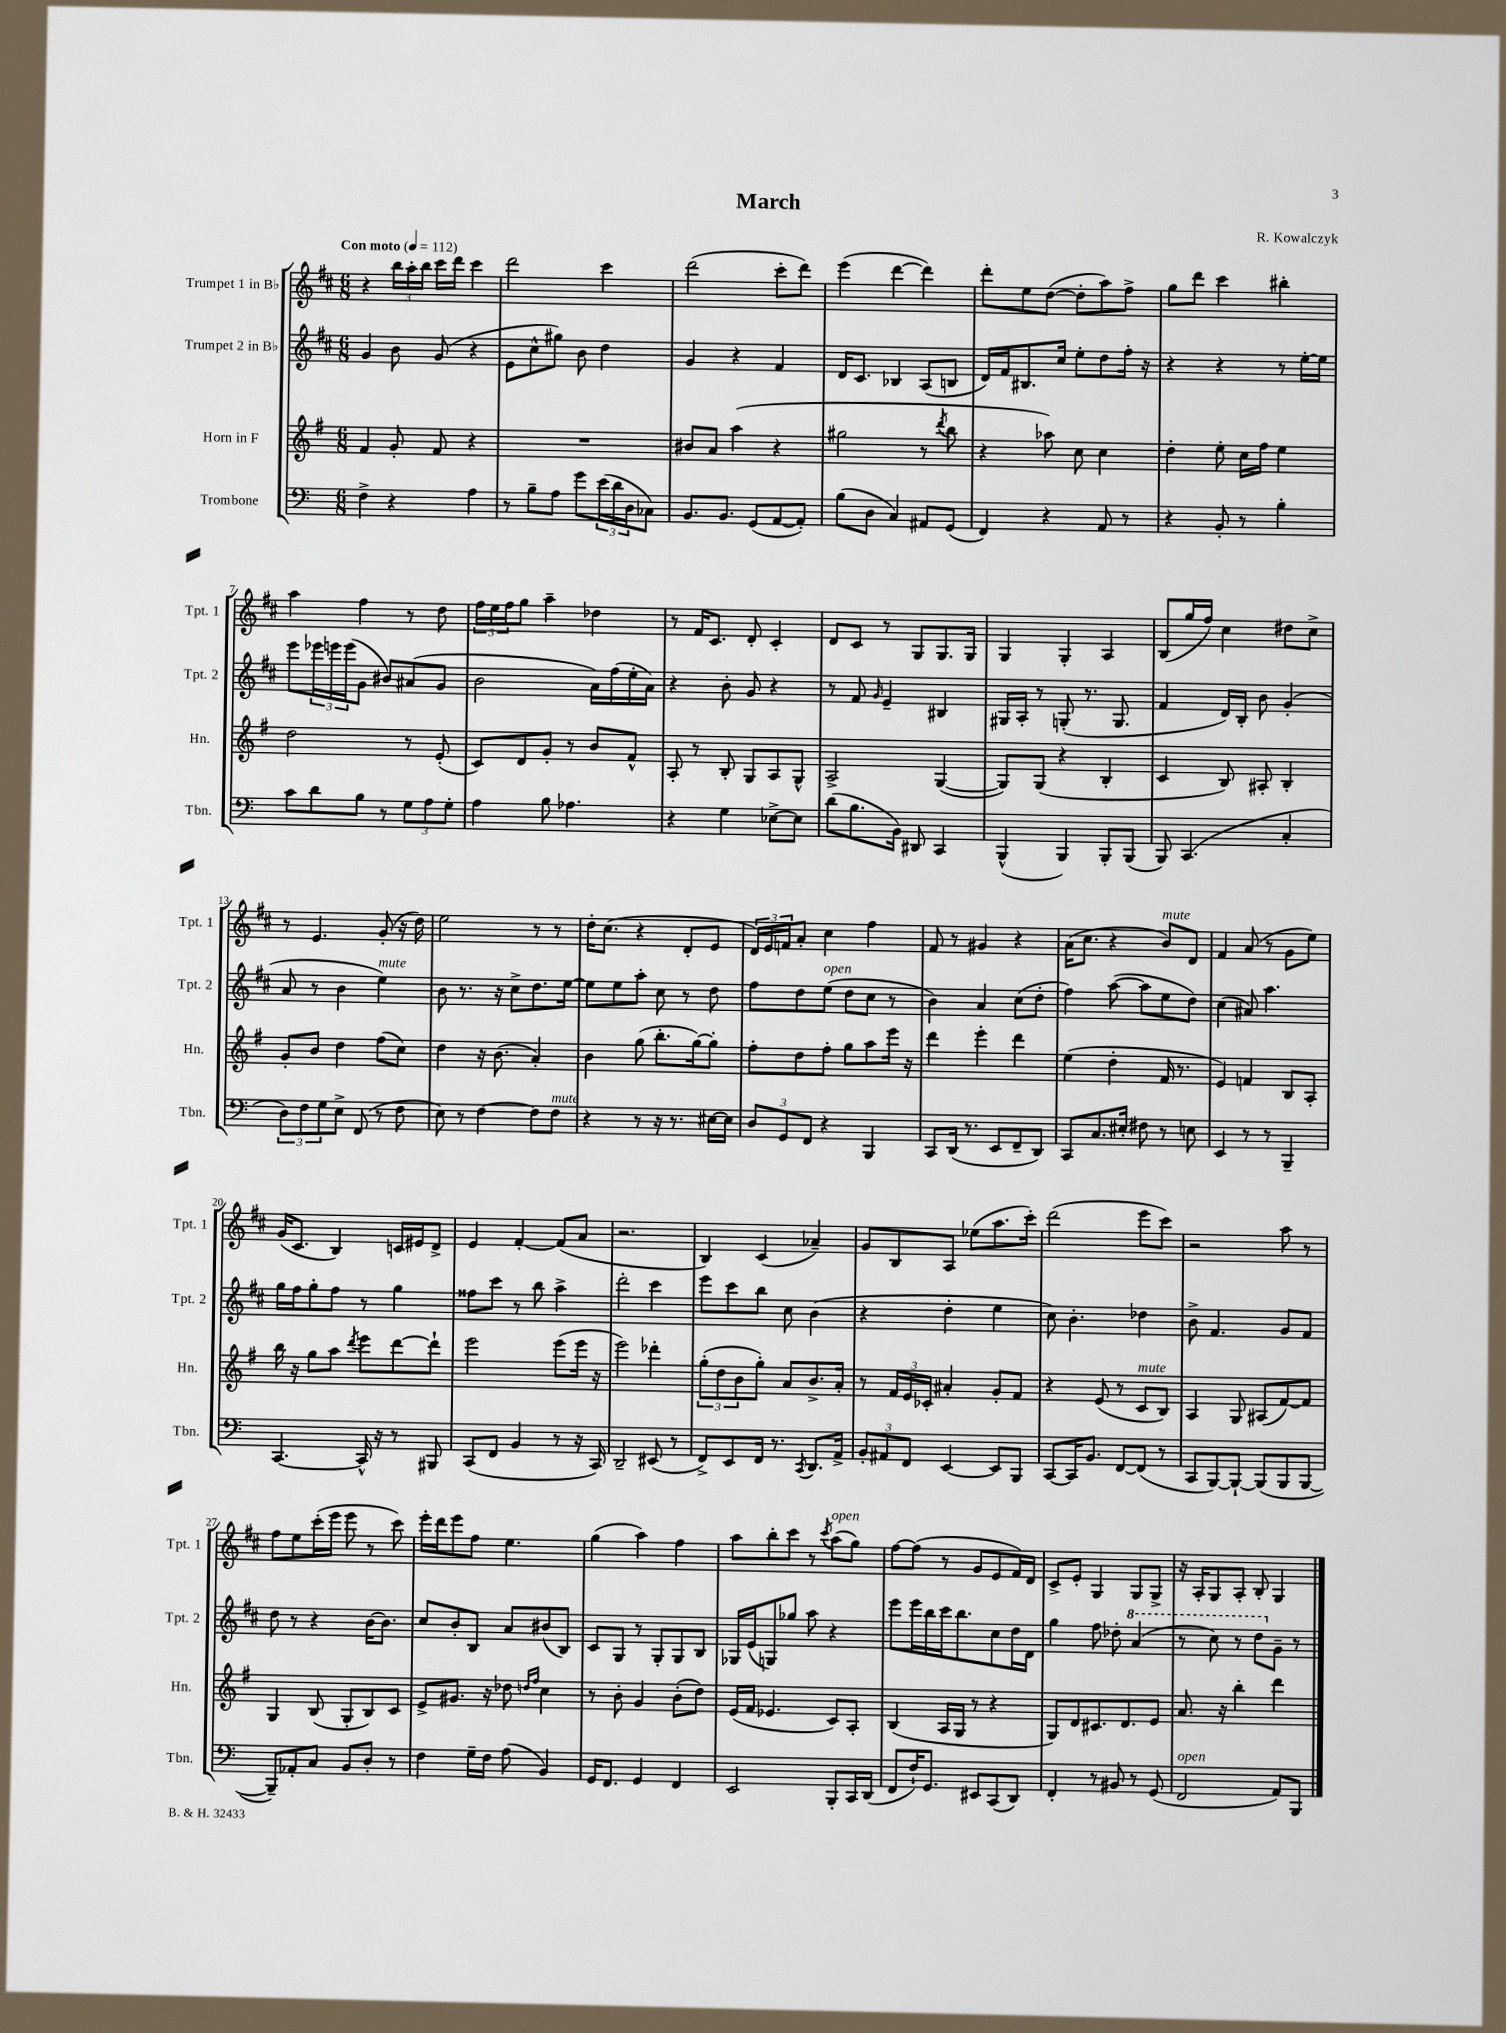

**kern	**kern	**kern	**kern
*staff4	*staff3	*staff2	*staff1
*clefF4	*clefG2	*clefG2	*clefG2
*k[]	*k[f#]	*k[f#c#]	*k[f#c#]
*M6/8	*M6/8	*M6/8	*M6/8
*MM112	*MM112	*MM112	*MM112
4F^	4f#	4g	4r
4r	8g'	8b	24bb
.	.	.	24aa'
.	.	.	24bb
.	8f#	(8g	16ccc#
.	.	.	16ddd
4A	4r	4r	4ccc#
=	=	=	=
8r	2.r	8e	2ddd
8B~	.	8cc#^^	.
8A	.	8gg#)	.
8g	.	8b	.
(24e	.	4dd	4ccc#
24d	.	.	.
24D	.	.	.
8C-)	.	.	.
=	=	=	=
8.BB	8b#	4g	(2ddd
.	8a	.	.
8.BB	.	.	.
.	(4aa	4r	.
(8GG	.	.	.
[8AA	4r	4f#	8ccc#'
8AA'])	.	.	8ddd)
=	=	=	=
(8B	2gg#	16d	(4eee
.	.	8.c#	.
8D	.	.	.
4C)	.	4B-	[4ddd
8AA#	8r	(8A	4ddd])
.	8qddd	.	.
(8GG	8bb	8B	.
=	=	=	=
4FF)	4r	16d)	8ddd'
.	.	16f#	.
.	.	8.B#	8ee
4r	8aa-)	.	([8dd
.	.	16cc#	.
.	8cc	8ee'	8dd']
8AA	4cc	8dd	8aa)
8r	.	16ff#'	8ff#^
.	.	16r	.
=	=	=	=
4r	4dd'	4r	8gg
.	.	.	8ddd
8BB'	8ee'	4r	4ccc#
8r	16cc	.	.
.	16ff#	.	.
4B'	4ee	8r	4bb#'
.	.	[16ee'	.
.	.	16ee]	.
=	=	=	=
8c	2dd	8eee	4aa
8d	.	24eee-	.
.	.	24eee	.
.	.	(24eee	.
8B	.	8g	4ff#
8r	.	8b#)	.
12G	8r	(8a#	8r
12A	.	.	.
.	(8e'	8g	8dd
12G'	.	.	.
=	=	=	=
4A	8c)	2b	24ff#
.	.	.	24ee
.	.	.	24ff#
.	8d	.	8gg
8B	8g'	.	4aa~
4.A-	8r	.	.
.	8b	16a)	4dd-
.	.	(16ff#	.
.	8f#^^	16ee'	.
.	.	16a)	.
=	=	=	=
4r	8A'	4r	8r
.	8r	.	16f#
.	.	.	8.c#
4G	8B'	8b'	.
.	8G	8g	8d'
[8E-^	8A	4r	4c#'
8E-]	8G^^	.	.
=	=	=	=
(8d	2A^	8r	8d
8.B	.	8f#	8c#
.	.	16qqg	.
.	.	4e~	8r
16BB)	.	.	.
8DD#	.	.	8G
4CC	([4G	4B#	8.G
.	.	.	16G
=	=	=	=
(4BBB^^	8G])	16G#	4G
.	.	16A'	.
.	(8G	8r	.
4BBB)	4r	(8G'	4G'
.	.	8.r	.
8BBB'	4B'	.	4A
.	.	8.G	.
(8BBB	.	.	.
=	=	=	=
8BBB)	4c	4f#	(8B
(4.CC	.	.	16gg
.	.	.	16ff#)
.	8B)	16d)	4cc#
.	.	16B'	.
.	8A#'	8b	.
4C'	4B'	(4g'	8dd#
.	.	.	8cc#^
=	=	=	=
12D)	8g'	8a	8r
12F	.	.	.
.	8b	8r	4.e
12G	.	.	.
8E^	4dd	4b	.
(8FF	.	.	.
8r	(8ff#	4ee)	(8g'
8F	8cc)	.	16r
.	.	.	16dd)
=	=	=	=
8E)	4dd	8b	2ee
8r	.	8.r	.
[4F	16r	.	.
.	(8.b	16r	.
.	.	8cc#^	.
8F]	4a')	8.dd	8r
8F	.	.	8r
.	.	[16ee	.
=	=	=	=
4r	4b	8ee]	16dd'
.	.	.	(8.cc#
.	.	8ee	.
8r	(8gg	8aa'	4r
16r	8.bb'	8cc#	.
8.r	.	.	.
.	.	8r	8d'
.	[16gg)	.	.
[16E#	8gg']	8dd	8e
16E#]	.	.	.
=	=	=	=
12D	8ff#'	8ff#	24d)
.	.	.	24e
12GG	.	.	24f
.	8dd	8dd	8a'
12FF	.	.	.
4r	8ff#'	(8ee	4cc#
.	8gg	8dd	.
4BBB	8aa	8cc#	4ff#
.	16eee	8r	.
.	16r	.	.
=	=	=	=
8CC	4ddd	4b)	8f#
(16DD	.	.	8r
8.r	.	.	.
.	4eee'	4a	4g#
8EE	.	.	.
8FF~	4ddd	(8cc#	4r
8DD)	.	8dd'	.
=	=	=	=
8CC	(4ee	4ff#)	(16a
.	.	.	8.cc#
8.C	.	.	.
.	4dd'	([8aa	4r
16E#'	.	.	.
8F#	.	8aa]	.
8r	16f#	8ee	8b)
.	8.r	.	.
8E	.	8dd)	8d
=	=	=	=
4EE	4e)	(4cc#	4f#
8r	4f	8a#)	(8a
8r	.	4.aa	8r
4BBB~	8B	.	8g
.	8A'	.	8ee)
=	=	=	=
[4.CC	16bb	16gg	(16g
.	16r	16ff#	8.c#
.	8gg	8gg'	.
.	8aa	8ff#	4B)
.	8qddd	.	.
16CC^^]	8eee	8r	.
16r	.	.	.
8r	[8ddd	4gg	16c
.	.	.	16e#
8BBB#	8ddd`]	.	8d^
=	=	=	=
(8CC	2eee	8ff##	4e
8FF	.	8ccc#	.
4BB	.	8r	[4f#'
.	.	8bb	.
8r	(8eee	4aa^	(8f#]
16r	16eee	.	8a
16CC)	16r	.	.
=	=	=	=
2DD~	2eee)	2ddd'	2.r
(8EE#	4ddd-'	4ccc#	.
8r	.	.	.
=	=	=	=
8FF^)	(12gg'	8eee	4B)
.	12dd	.	.
8EE	.	8ccc#	.
.	12b	.	.
16FF	8gg')	8bb	(4c#
8.r	.	.	.
.	8a	8cc#	.
8qCC	.	.	.
8.DD	8.b^	(4b	4a-~)
16AA^	16a'	.	.
=	=	=	=
12BB'	8r	4r	8g
12AA#	.	.	.
.	24f#	.	8B
12FF	24e	.	.
.	24c-'	.	.
[4EE	4a#'	4dd'	8A
.	.	.	(8ee-
8EE]	8g'	4ee	8.aa
8BBB	8f#	.	.
.	.	.	16ccc#')
=	=	=	=
[8CC	4r	8cc#)	(2ddd
16CC]	.	4.b'	.
8.BB	.	.	.
.	(8e	.	.
[8FF	8r	.	.
(8FF]	8c	4dd-	8eee
8r	8B)	.	8ccc#)
=	=	=	=
8CC	4A	8b^	2r
[8BBB)	.	4.f#	.
8BBB`_	8G	.	.
(8BBB]	(8A#	.	.
8BBB	[8f#)	8g	8aa
[8BBB	8f#]	8f#	8r
=	=	=	=
8BBB~])	4G	8dd	8ff#
8AA-'	.	8r	8ee
8C	(8B	4r	(16ccc#'
.	.	.	16eee
8BB	8G'	.	8eee
8D'	8B)	[16b	8r
.	.	8.b]	.
8r	8c	.	8ccc#)
=	=	=	=
4F	8e^	8cc#	16eee'
.	.	.	16ddd
.	8.g#	8b'	8eee
16G~	.	8B	8ff#
16F	16r	.	.
(8A	8dd-	8a	4.ee
.	16qqdd	.	.
.	16qqff#	.	.
4BB)	4cc	(8b#	.
.	.	8B)	.
=	=	=	=
16GG	8r	8c#	(4gg
8.FF	.	.	.
.	8b'	8G	.
4GG	4g	8r	4aa)
.	.	8G'	.
4FF	(8b'	8G	4ff#
.	8dd)	8B	.
=	=	=	=
2EE	(16e	16G-	8aa
.	16f#	(16e	.
.	4.e-	8G)	8bb'
.	.	8gg-	8ccc#
.	.	8aa	8r
.	.	.	8qccc#
8BBB'	8c)	4r	(8aa
16CC	8A'	.	8gg)
(16DD	.	.	.
=	=	=	=
8FF	(4B	8eee	[8ff#
16F`)	.	16eee	(8ff#]
8.GG	.	16bb	.
.	16A	16ccc#	8r
.	16G	8.bb	.
8EE#	8r	.	8g
(8CC	4r	8cc#	8e
8DD)	.	16dd	16f#)
.	.	16d	16d
=	=	=	=
4FF'	8G)	4gg	8c#^
.	8d	.	8e'
8r	8.c#	8ff#	4G
8BB#	.	8dd-'	.
.	8.d	.	.
8r	.	(4aa	8G
(8GG	8e	.	8G^
=	=	=	=
2FF	8.a	8r	16r
.	.	.	16A'
.	.	8ccc#)	8G
.	16r	.	.
.	4bb'	8r	8A'
.	.	8ddd	8B'
8AA)	4ddd	8g~	4G
8BBB	.	8r	.
==	==	==	==
*-	*-	*-	*-
